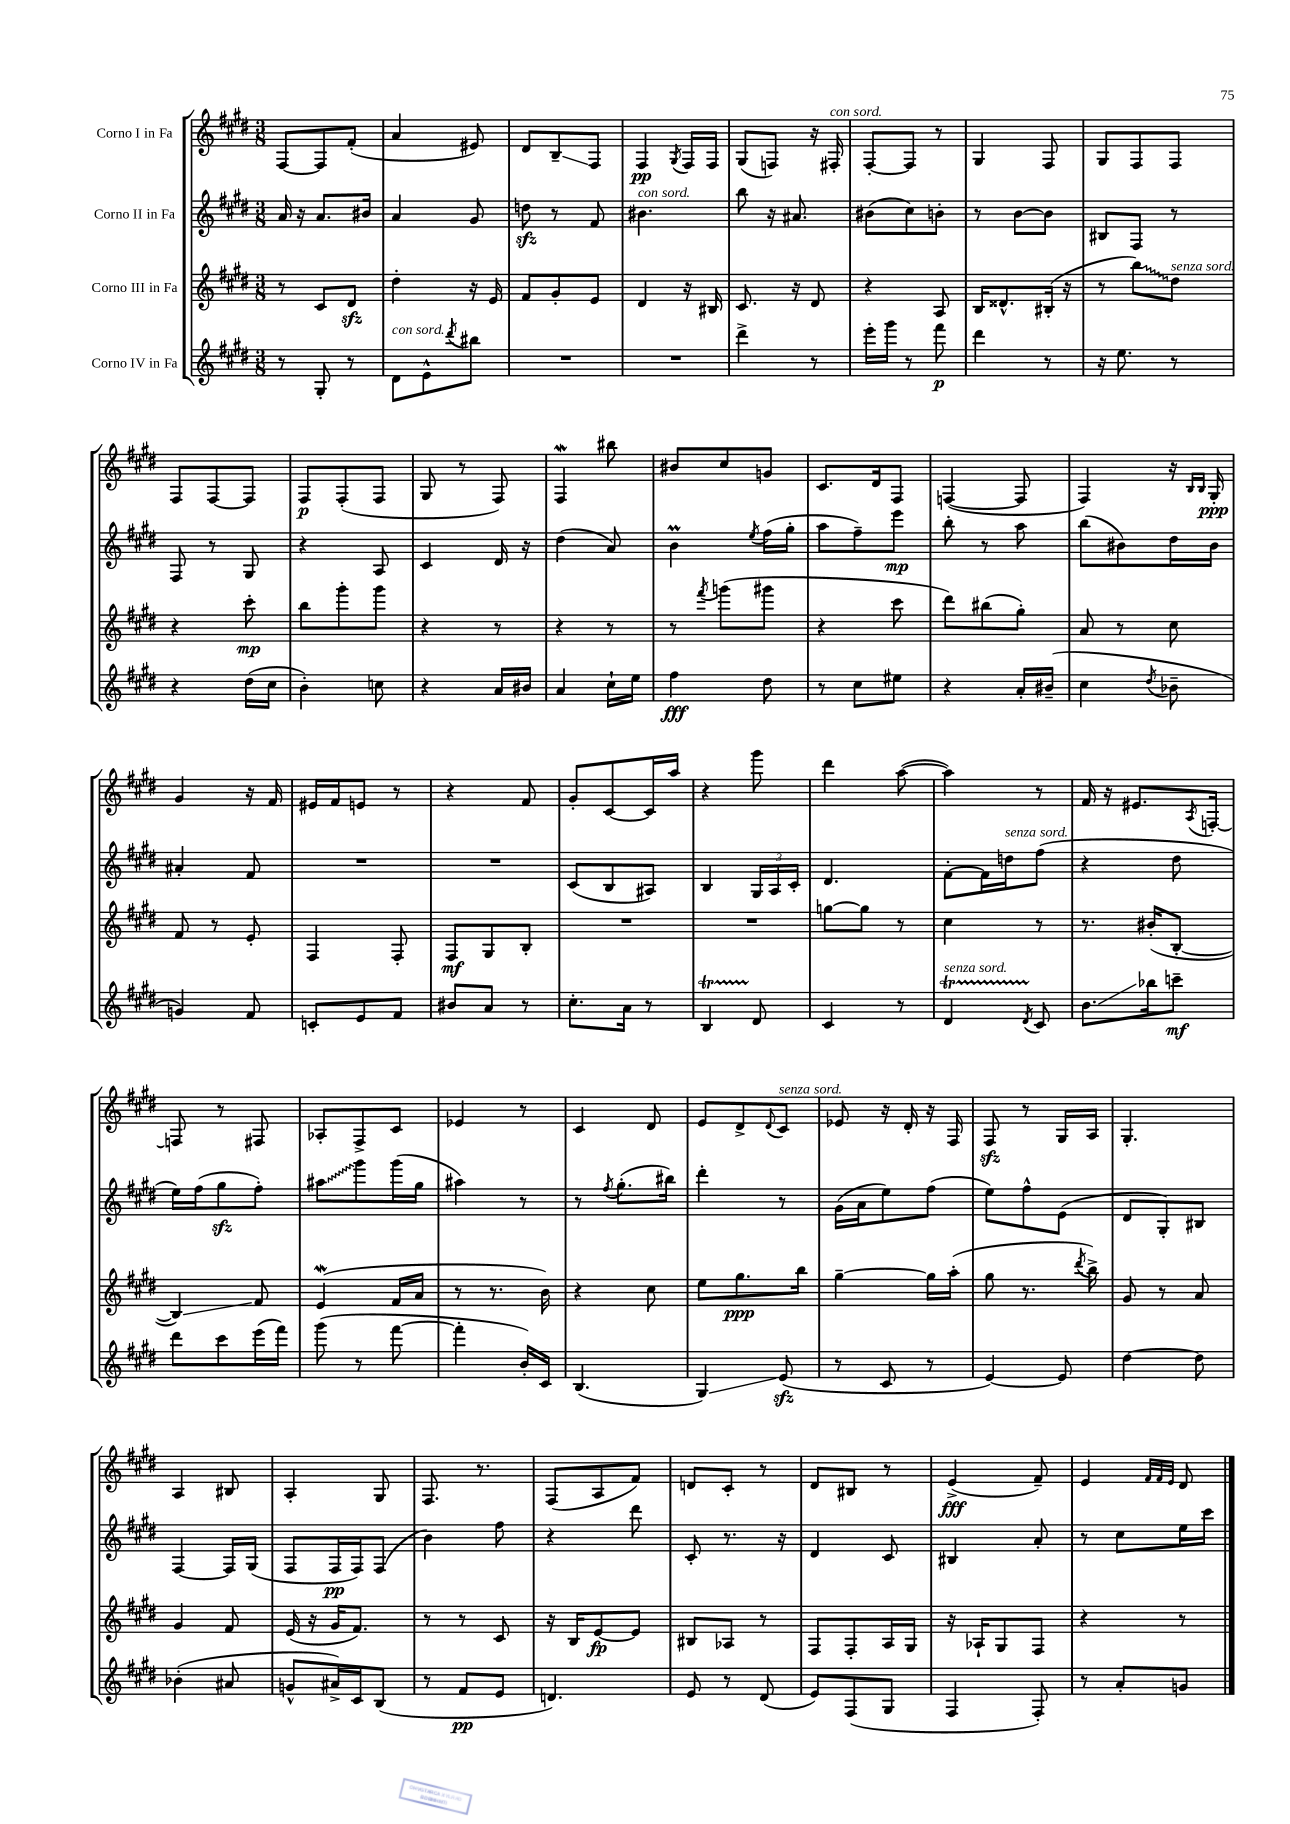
<<
\new StaffGroup <<
\new Staff = "s0" \with { instrumentName = "Corno I in Fa" } {
    \clef treble \key e \major \numericTimeSignature \time 3/8
    fis8~ fis8 fis'8-.( |
    a'4 eis'8) |
    dis'8 b8--\glissando fis8 |
    fis4\pp \acciaccatura { gis8 } fis16 fis16 |
    gis8( f8) r16 fis16-.^\markup { \italic "con sord." } |
    fis8~-. fis8 r8 |
    gis4 fis8 |
    gis8 fis8 fis8 |
    fis8 fis8~ fis8 |
    fis8\p fis8-.( fis8 |
    gis8 r8 fis8) |
    fis4\mordent bis''8 |
    bis'8 cis''8 g'8 |
    cis'8. dis'16 fis8 |
    f4~( f8 |
    fis4) r16 \grace { b16 b16 } gis16-.\ppp |
    gis'4 r16 fis'16 |
    eis'16 fis'16 e'8 r8 |
    r4 fis'8 |
    gis'8-. cis'8~ cis'16 a''16 |
    r4 gis'''8 |
    dis'''4 a''8~( |
    a''4) r8 |
    fis'16 r16 eis'8. \acciaccatura { a8 } f16~-. |
    f8 r8 fis8 |
    aes8-. fis8-> cis'8 |
    ees'4 r8 |
    cis'4 dis'8 |
    e'8 dis'8-> \appoggiatura { dis'8 } cis'8^\markup { \italic "senza sord." } |
    ees'8 r16 dis'16-. r16 fis16 |
    fis8\sfz r8 gis16 a16 |
    gis4.-. |
    a4 bis8 |
    a4-. gis8 |
    fis8. r8. |
    fis8( a8 fis'8) |
    d'8 cis'8-. r8 |
    dis'8 bis8 r8 |
    e'4->\fff( fis'8--) |
    e'4 \grace { fis'32 fis'32 e'32 } dis'8 \bar "|." |
}
\new Staff = "s1" \with { instrumentName = "Corno II in Fa" } {
    \clef treble \key e \major \numericTimeSignature \time 3/8
    a'16 r16 a'8. bis'16 |
    a'4 gis'8 |
    d''8\sfz r8 fis'8 |
    bis'4.^\markup { \italic "con sord." } |
    b''8 r16 ais'8. |
    bis'8( cis''8) b'8-. |
    r8 b'8~ b'8 |
    bis8 fis8 r8 |
    fis8 r8 gis8 |
    r4 a8 |
    cis'4 dis'16 r16 |
    dis''4( a'8) |
    b'4\prall \acciaccatura { e''8 } fis''16( gis''16-. |
    a''8 fis''8--) e'''8\mp |
    b''8-. r8 a''8 |
    b''8( bis'8) dis''16 bis'16 |
    ais'4-. fis'8 |
    R4. |
    R4. |
    cis'8( b8 ais8) |
    b4 \tuplet 3/2 { gis16 a16 cis'16-. } |
    dis'4. |
    fis'8~-. fis'16 d''16^\markup { \italic "senza sord." } fis''8( |
    r4 dis''8 |
    e''16) fis''16( gis''8\sfz fis''8-.) |
    \once \override Glissando.style = #'zigzag ais''8\glissando gis'''8 gis'''16( gis''16 |
    ais''4) r8 |
    r8 \acciaccatura { fis''8 } gis''8.-.( bis''16) |
    dis'''4-. r8 |
    gis'16( a'16 e''8) fis''8( |
    e''8) fis''8-^ e'8( |
    dis'8 gis8-.) bis8 |
    fis4~ fis16 gis16( |
    fis8 fis16\pp fis16) fis8( |
    b'4) fis''8 |
    r4 dis'''8 |
    cis'8-. r8. r16 |
    dis'4 cis'8 |
    bis4 a'8-. |
    r8 cis''8 e''16 cis'''16 \bar "|." |
}
\new Staff = "s2" \with { instrumentName = "Corno III in Fa" } {
    \clef treble \key e \major \numericTimeSignature \time 3/8
    r8 cis'8 dis'8\sfz |
    dis''4-. r16 e'16 |
    fis'8 gis'8-. e'8 |
    dis'4 r16 bis16 |
    cis'8. r16 dis'8 |
    r4 a8 |
    b16 disis'8.-^ bis16-.( r16 |
    r8 \once \override Glissando.style = #'zigzag b''8\glissando) dis''8^\markup { \italic "senza sord." } |
    r4 cis'''8-.\mp |
    b''8 gis'''8-. gis'''8 |
    r4 r8 |
    r4 r8 |
    r8 \acciaccatura { fis'''8 } g'''8( gis'''8 |
    r4 cis'''8 |
    dis'''8) bis''8( gis''8-.) |
    a'8 r8 cis''8 |
    fis'8 r8 e'8-. |
    fis4 fis8-. |
    fis8\mf gis8 b8-. |
    R4. |
    R4. |
    g''8~ g''8 r8 |
    cis''4 r8 |
    r8. bis'16-.( b8~-. |
    b4\glissando) fis'8 |
    e'4\mordent( fis'16 a'16 |
    r8 r8. b'16) |
    r4 cis''8 |
    e''8 gis''8.\ppp b''16 |
    gis''4~-- gis''16 a''16-.( |
    gis''8 r8. \acciaccatura { dis'''8 } b''16->) |
    gis'8 r8 a'8 |
    gis'4 fis'8 |
    e'16( r16 gis'16 fis'8.) |
    r8 r8 cis'8 |
    r16 b16 e'8~\fp e'8 |
    bis8 aes8 r8 |
    fis8 fis8-. a16 gis16 |
    r16 aes16-! gis8 fis8 |
    r4 r8 \bar "|." |
}
\new Staff = "s3" \with { instrumentName = "Corno IV in Fa" } {
    \clef treble \key e \major \numericTimeSignature \time 3/8
    r8 gis8-. r8 |
    dis'8^\markup { \italic "con sord." } e'8-^ \acciaccatura { dis'''8 } bis''8 |
    R4. |
    R4. |
    dis'''4-> r8 |
    e'''16-. gis'''16 r8 fis'''8\p |
    dis'''4 r8 |
    r16 e''8. r8 |
    r4 dis''16( cis''16 |
    b'4-.) c''8 |
    r4 a'16 bis'16 |
    a'4 cis''16-! e''16 |
    fis''4\fff dis''8 |
    r8 cis''8 eis''8 |
    r4 a'16-. bis'16--( |
    cis''4 \acciaccatura { dis''8 } bes'8-- |
    g'4) fis'8 |
    c'8-. e'8 fis'8 |
    bis'8 a'8 r8 |
    cis''8.-. a'16 r8 |
    b4\startTrillSpan dis'8\stopTrillSpan |
    cis'4 r8 |
    dis'4\startTrillSpan^\markup { \italic "senza sord." } \acciaccatura { dis'8 } cis'8\stopTrillSpan |
    b'8.\glissando bes''16 c'''8--\mf |
    dis'''8 cis'''8 e'''16( fis'''16) |
    gis'''8( r8 fis'''8~ |
    fis'''4-. b'16-.) cis'16 |
    b4.( |
    gis4\glissando) e'8\sfz( |
    r8 cis'8 r8 |
    e'4~) e'8 |
    dis''4~ dis''8 |
    bes'4-.( ais'8 |
    g'8-^ ais'16->) cis'16 b8( |
    r8 fis'8\pp e'8 |
    d'4.) |
    e'8 r8 dis'8( |
    e'8) fis8( gis8 |
    fis4 fis8-.) |
    r8 a'8-. g'8 \bar "|." |
}
>>
>>
\layout { \context { \Score \remove "Bar_number_engraver" } }
